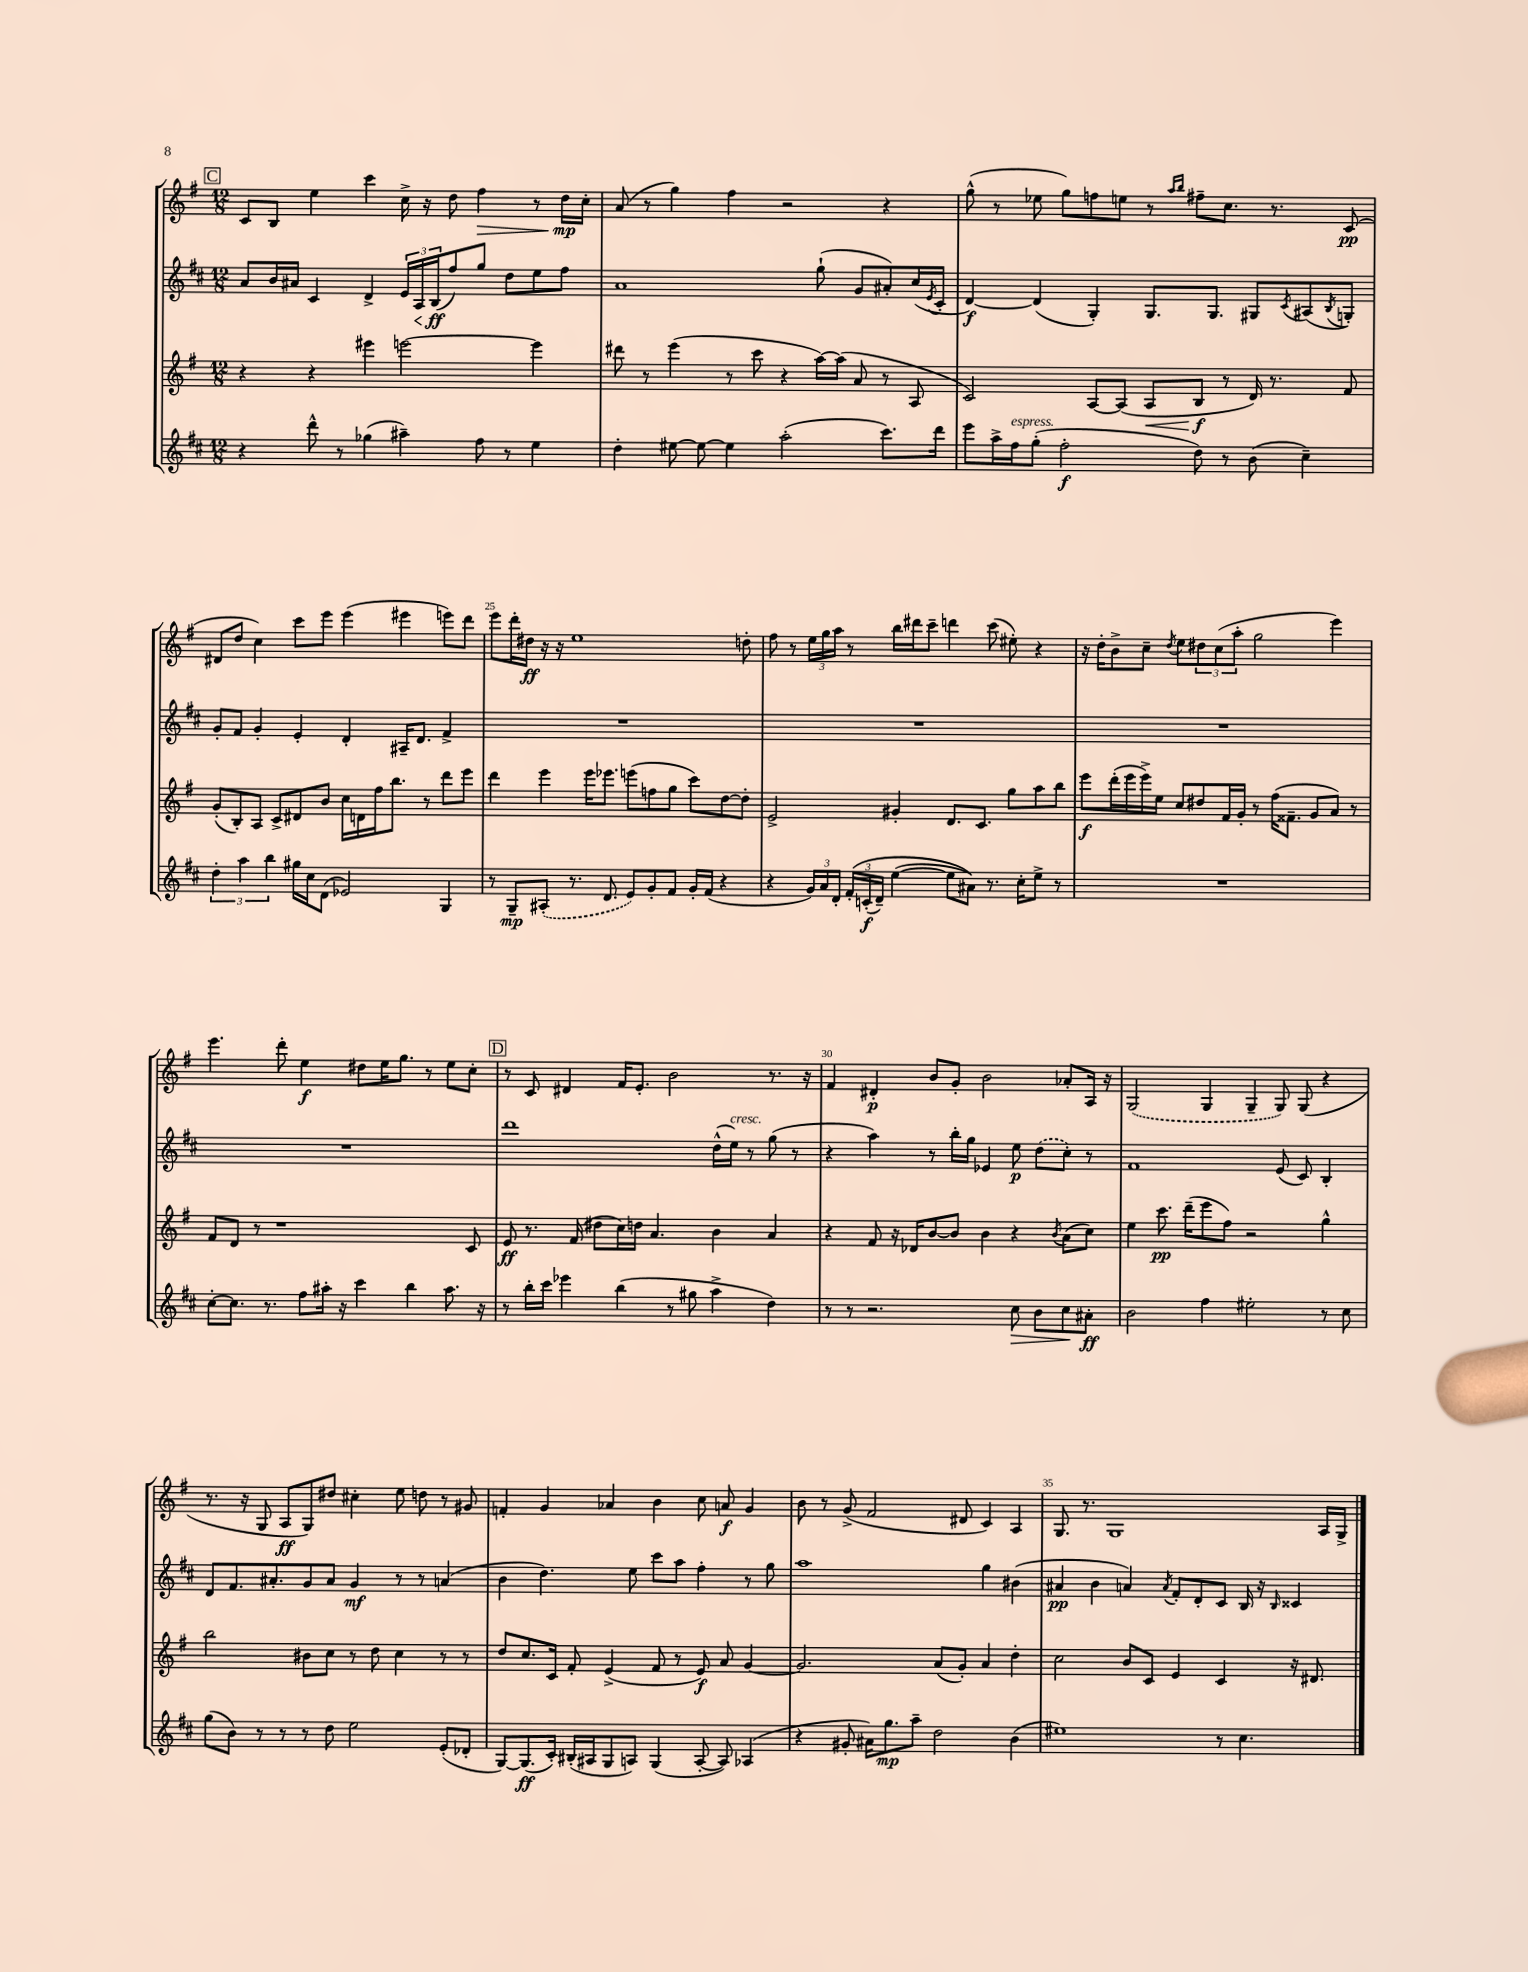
<<
\new StaffGroup <<
\new Staff = "s0" {
    \clef treble \key g \major \numericTimeSignature \time 12/8
    \mark \markup { \box "C" } c'8 b8 e''4 c'''4 c''16-> r16 d''8 fis''4\> r8 d''16\mp\! c''16-. |
    a'8( r8 g''4) fis''4 r2 r4 |
    g''8-^( r8 ees''8 g''8) f''8 e''8 r8 \grace { a''16 b''16 } fis''8-- c''8. r8. c'8\pp( |
    dis'8 d''8 c''4) c'''8 e'''8 e'''4( eis'''4 e'''8) d'''8 |
    e'''8 d'''16-. dis''16\ff r16 r16 e''1 d''8-. |
    fis''8 r8 \tuplet 3/2 { e''16 g''16 a''16 } r8 b''16 dis'''16 c'''8-- d'''4 c'''8( eis''8-.) r4 |
    r16 d''16-. b'8-> c''8-- \acciaccatura { d''8 } e''8 \tuplet 3/2 { dis''8 c''8( a''8-. } g''2 e'''4) |
    e'''4. d'''8-. e''4\f dis''8 e''16 g''8. r8 e''8 c''8-. |
    \mark \markup { \box "D" } r8 c'8 dis'4 fis'16 e'8.-. b'2 r8. r16 |
    fis'4 dis'4-.\p b'8 g'8-. b'2 aes'8-. a16 r16 |
    \once \slurDashed g2( g4 g4-- g8) g8( r4 |
    r8. r16 g8 a8\ff g8) dis''8 cis''4-. e''8 d''8 r8 gis'8 |
    f'4-. g'4 aes'4 b'4 c''8 a'8\f g'4 |
    b'8 r8 g'8->( fis'2 dis'8 c'4) a4 |
    g8. r8. g1 a16 g16-> \bar "|." |
}
\new Staff = "s1" {
    \clef treble \key d \major \numericTimeSignature \time 12/8
    \mark \markup { \box "C" } a'8 b'16 ais'16 cis'4 d'4-> \tuplet 3/2 { e'16 a16\< b16\ff\!( } fis''8) g''8 d''8 e''8 fis''8 |
    a'1 g''8-!( g'8 ais'8-.) cis''16( \acciaccatura { e'8 } cis'16-. |
    d'4~\f) d'4( g4-.) g8. g8. gis8 \acciaccatura { cis'8 } ais8( \acciaccatura { b8 } g8-.) |
    g'8-. fis'8 g'4-. e'4-. d'4-. ais16-- d'8. fis'4-> |
    R1. |
    R1. |
    R1. |
    R1. |
    \mark \markup { \box "D" } d'''1 d''16-^( e''16^\markup { \italic "cresc." }) r8 g''8( r8 |
    r4 a''4) r8 b''16-. g''16 ees'4 e''8\p \once \slurDashed d''8( cis''8-.) r8 |
    fis'1 e'8( cis'8) b4-. |
    d'8 fis'8. ais'8.-. g'8 ais'8 g'4\mf r8 r8 a'4( |
    b'4 d''4.) e''8 cis'''8 a''8 fis''4-. r8 g''8 |
    a''1 g''4 bis'4( |
    ais'4\pp b'4 a'4) \acciaccatura { a'8 } fis'8-. d'8-. cis'8 b16 r16 \grace { b16 } cisis'4 \bar "|." |
}
\new Staff = "s2" {
    \clef treble \key g \major \numericTimeSignature \time 12/8
    \mark \markup { \box "C" } r4 r4 eis'''4 e'''2~ e'''4 |
    dis'''8 r8 e'''4( r8 c'''8 r4 a''16~) a''16( a'8 r8 a8 |
    c'2) a8~ a8( a8\< b8\f\! r8 d'16) r8. fis'8 |
    g'8-.( b8-.) a8 c'8-> dis'8 b'8 c''16 d'16 fis''16 b''8. r8 d'''8 e'''8 |
    d'''4 e'''4 e'''16 ees'''8. e'''8( f''8 g''8 c'''8) d''8~ d''8-. |
    e'2-> gis'4-. d'8. c'8. g''8 a''8 b''8 |
    e'''8\f d'''16-.( e'''16 e'''16->) e''16 c''8 dis''8 fis'16 g'16-. r8 fis''16( fisis'8.-- g'8 a'8) r8 |
    fis'8 d'8 r8 r1 c'8 |
    \mark \markup { \box "D" } e'8\ff r8. fis'16( dis''8 c''16) d''16 a'4. b'4 a'4 |
    r4 fis'8 r16 des'16 b'8~ b'8 b'4 r4 \acciaccatura { b'8 } a'8( c''8) |
    e''4 c'''8.\pp d'''16--( e'''8 fis''8) r2 g''4-^ |
    b''2 bis'8 c''8 r8 d''8 c''4 r8 r8 |
    d''8 c''8. c'16 fis'8-. e'4->( fis'8 r8 e'8\f) a'8 g'4~ |
    g'2. a'8( g'8-.) a'4 d''4-. |
    c''2 b'8 c'8 e'4 c'4 r16 dis'8. \bar "|." |
}
\new Staff = "s3" {
    \clef treble \key d \major \numericTimeSignature \time 12/8
    \mark \markup { \box "C" } r4 d'''8-^ r8 ges''4( ais''4--) fis''8 r8 e''4 |
    d''4-. eis''8~ eis''8~ eis''4 a''2-.( cis'''8.) d'''16 |
    e'''8 a''16-> fis''16^\markup { \italic "espress." } g''8-.( fis''2-.\f d''8) r8 b'8( cis''4--) |
    \tuplet 3/2 { d''4-. a''4 b''4 } gis''16 cis''16 d'8( ees'2) g4 |
    r8 g8--\mp \once \slurDashed ais8-.( r8. d'8. e'8) g'8-. fis'8 g'16-. fis'16( r4 |
    r4 \tuplet 3/2 { g'16) a'16 d'16-. } \tuplet 3/2 { fis'16-.\( c'16-.\f( d'16--) } e''4~( e''8 ais'8)\) r8. cis''16-. e''8-> r8 |
    R1. |
    cis''8~-. cis''8. r8. fis''8 ais''16-. r16 cis'''4 b''4 ais''8. r16 |
    \mark \markup { \box "D" } r8 b''16-. cis'''16 ees'''4 b''4( r8 gis''8 a''4-> d''4) |
    r8 r8 r2. cis''8\> b'8 cis''8\! ais'8-.\ff |
    b'2 fis''4 eis''2-. r8 cis''8 |
    g''8( b'8) r8 r8 r8 d''8 e''2 e'8-.( des'8-. |
    g8~) g8.\ff( cis'16-.) bis16-.( ais16 g8 a8) g4( a8~-. a8) aes4( |
    r4 gis'8-. ais'16) g''8.\mp a''8-- d''2 b'4( |
    eis''1) r8 cis''4. \bar "|." |
}
>>
>>
\layout { \context { \Score currentBarNumber = #21 \override BarNumber.break-visibility = ##(#f #t #t) barNumberVisibility = #(every-nth-bar-number-visible 5) } }
